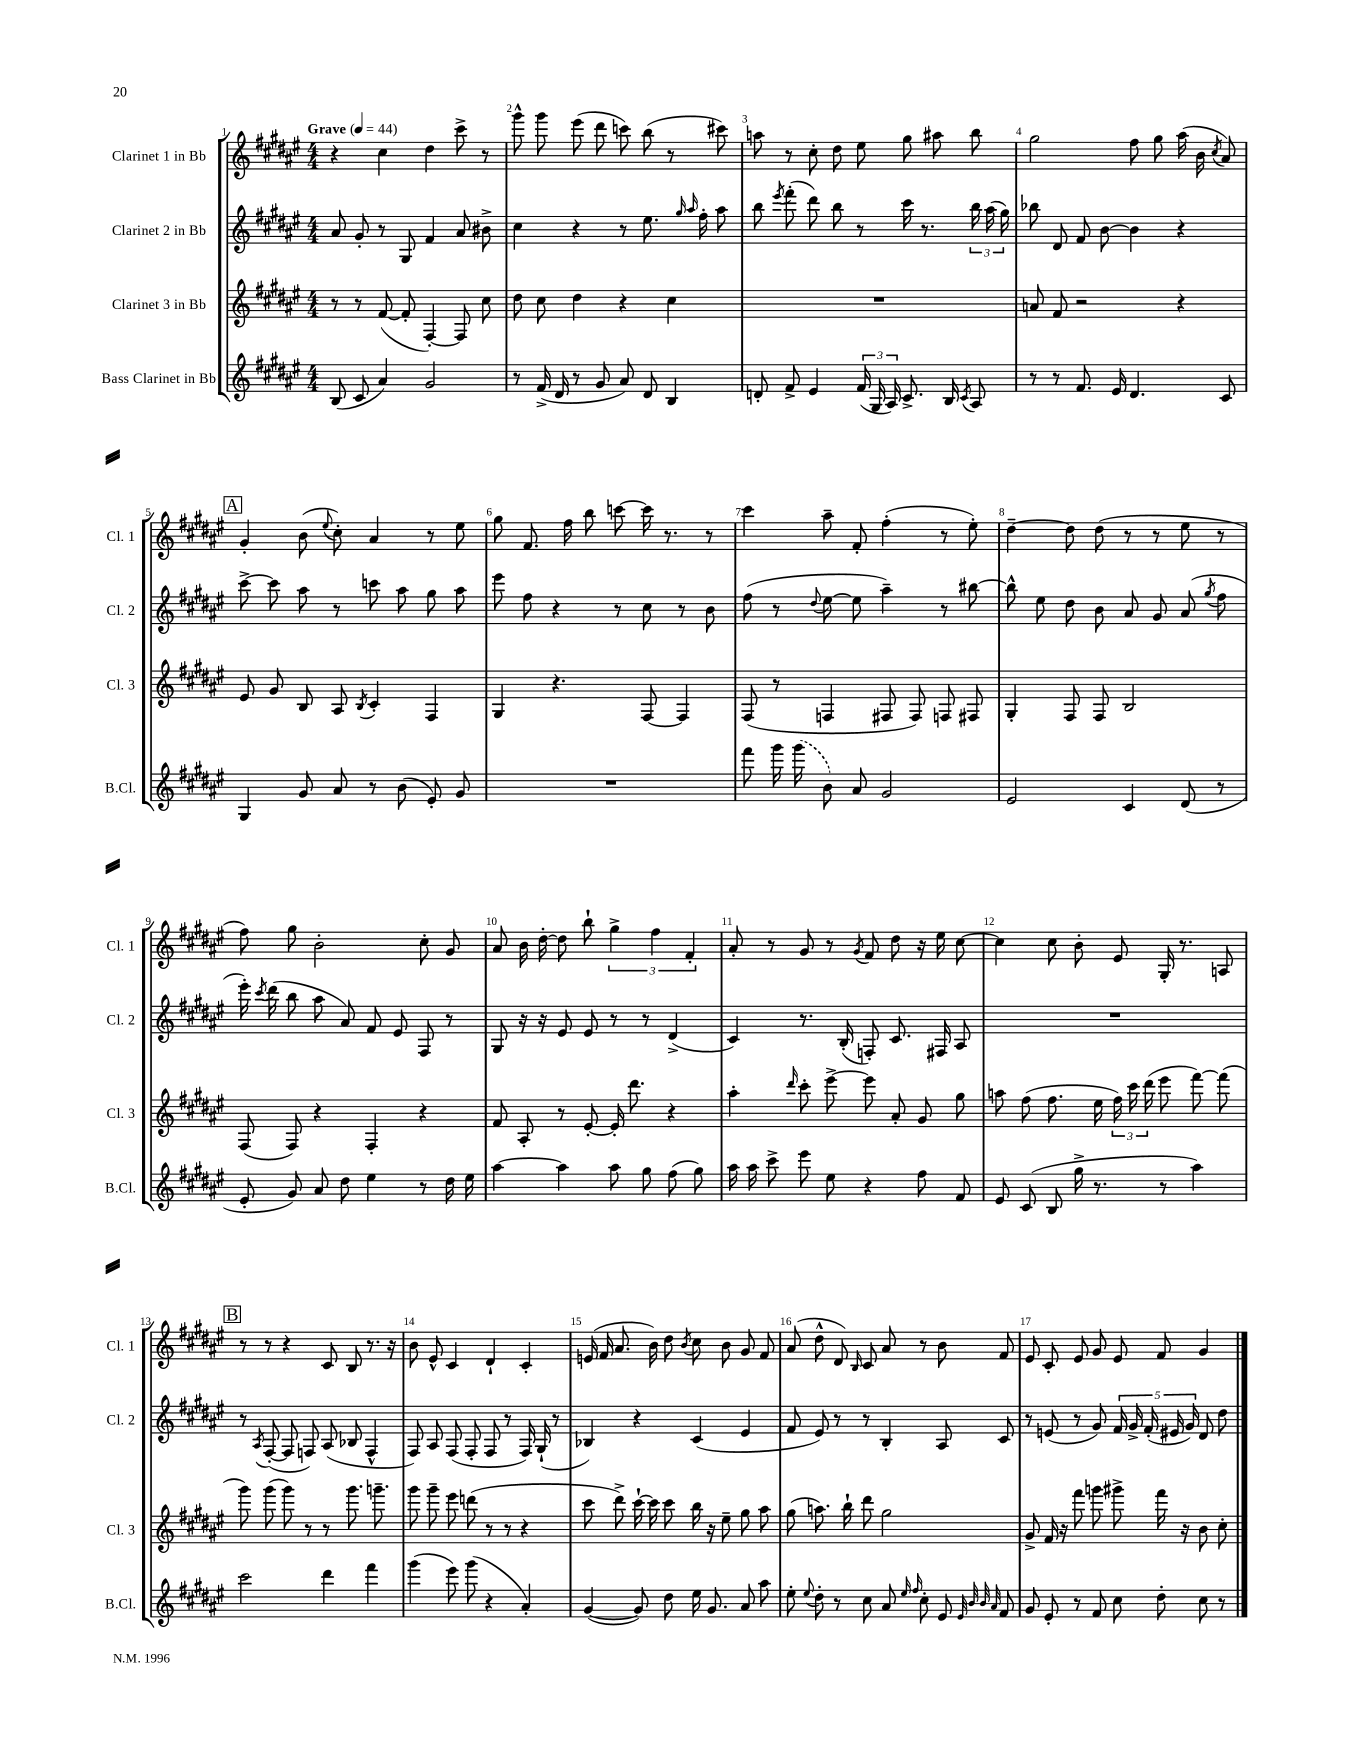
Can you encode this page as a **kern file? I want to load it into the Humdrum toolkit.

**kern	**kern	**kern	**kern
*staff4	*staff3	*staff2	*staff1
*clefG2	*clefG2	*clefG2	*clefG2
*k[f#c#g#d#a#e#]	*k[f#c#g#d#a#e#]	*k[f#c#g#d#a#e#]	*k[f#c#g#d#a#e#]
*M4/4	*M4/4	*M4/4	*M4/4
*MM44	*MM44	*MM44	*MM44
(8B	8r	8a#	4r
8c#	8r	8g#'	.
4a#)	([8f#	8r	4cc#
.	8f#']	8G#	.
2g#	[4F#')	4f#	4dd#
.	8F#]	8a#	8ccc#^
.	8cc#	8b#^	8r
=	=	=	=
8r	8dd#	4cc#	8ggg#^^
(16f#^	8cc#	.	8ggg#
16d#	.	.	.
8r	4dd#	4r	(8eee#
8g#	.	.	8ddd#
8a#)	4r	8r	8ccc)
8d#	.	8.ee#	(8bb
4B	4cc#	.	8r
.	.	16qqgg#	.
.	.	16qqaa#	.
.	.	16ff#'	.
.	.	8aa#	8ccc#)
=	=	=	=
8d'	1r	8bb	8aa
.	.	8qeee#	.
8f#^	.	(8fff#'	8r
4e#	.	8ddd#)	8cc#'
.	.	8bb	8dd#
(24f#	.	8r	8ee#
24G#	.	.	.
24A#)	.	.	.
8.c#^	.	16ccc#	8gg#
.	.	8.r	.
.	.	.	8aa#
16B	.	.	.
8qc#	.	.	.
8A#	.	24bb	8bb
.	.	(24aa#	.
.	.	24gg#)	.
=	=	=	=
8r	8a	8bb-	2gg#
8r	8f#	8d#	.
8.f#	2r	8f#	.
.	.	[8b	.
16e#	.	.	.
4.d#	.	4b]	8ff#
.	.	.	8gg#
.	4r	4r	(16aa#
.	.	.	16b
.	.	.	8qcc#
8c#	.	.	8a#)
=	=	=	=
4G#	8e#	[8ccc#^	4g#'
.	8g#	8ccc#]	.
8g#	8B	8aa#	(8b
.	.	.	8qqee#
8a#	8A#	8r	8cc#')
.	8qB	.	.
8r	4c#'	8ccc	4a#
(8b	.	8aa#	.
8e#')	4F#	8gg#	8r
8g#	.	8aa#	8ee#
=	=	=	=
1r	4G#	8eee#	8gg#
.	.	8ff#	8.f#
.	4.r	4r	.
.	.	.	16ff#
.	.	.	8bb
.	.	8r	[8ccc
.	[8F#	8cc#	16ccc]
.	.	.	8.r
.	4F#]	8r	.
.	.	8b	8r
=	=	=	=
8fff#	(8F#	(8ff#	4ccc#
16ggg#	8r	8r	.
(16ggg#	.	.	.
.	.	8qqdd#	.
8b)	4F	[8ee#	8aa#~
8a#	.	8ee#]	8f#'
2g#	8F#	4aa#~)	(4ff#'
.	8F#)	.	.
.	8F	8r	8r
.	8F#	[8bb#	8ee#')
=	=	=	=
2e#	4G#'	8bb#^^]	[4dd#~
.	.	8ee#	.
.	8F#	8dd#	8dd#]
.	8F#	8b	(8dd#
4c#	2B	8a#	8r
.	.	8g#	8r
(8d#	.	(8a#	8ee#
.	.	8qgg#	.
8r	.	8ff#	8r
=	=	=	=
8e#'	(8F#	16eee#')	8ff#)
.	.	8qccc#	.
.	.	(16ddd#	.
8g#)	8F#)	8bb	8gg#
8a#	4r	8aa#	2b'
8dd#	.	8a#)	.
4ee#	4F#'	8f#	.
.	.	8e#	.
8r	4r	8F#	8cc#'
16dd#	.	8r	8g#
16ee#	.	.	.
=	=	=	=
[4aa#	8f#	8G#	8a#
.	8A#'	16r	16b
.	.	16r	[16dd#'
4aa#]	8r	8e#	8dd#]
.	[8e#'	8e#	8bb`
8aa#	16e#']	8r	6gg#^
.	8.ddd#	.	.
8gg#	.	8r	.
.	.	.	6ff#
(8ff#	4r	(4d#^	.
.	.	.	6f#'
8gg#)	.	.	.
=	=	=	=
16aa#	4aa#'	4c#)	8a#'
16aa#	.	.	.
8ccc#^	.	.	8r
.	16qqddd#	.	.
8eee#	8ccc#'	8.r	8g#
8ee#	[8eee#^	.	8r
.	.	(16B'	.
.	.	.	8qg#
4r	8eee#]	8F')	8f#
.	8a#'	8.c#	8dd#
8ff#	8g#	.	16r
.	.	16F#	16ee#
8f#	8gg#	8A#	[8cc#
=	=	=	=
8e#	8aa	1r	4cc#]
(8c#	(8ff#	.	.
8B	8.ff#	.	8cc#
16gg#^	.	.	8b'
8.r	16ee#	.	.
.	24ff#)	.	8e#
.	24ccc#	.	.
.	(24ddd#	.	.
8r	8eee#	.	16G#'
.	.	.	8.r
4aa#)	[8fff#)	.	.
.	(8fff#]	.	8A
=	=	=	=
2ccc#	8ggg#)	8r	8r
.	.	8qA#	.
.	(8ggg#	([8F#'	8r
.	8ggg#)	8F#]	4r
.	8r	8F)	.
4ddd#	8r	(8A#	8c#
.	8.ggg#	8B-	8B
4fff#	.	4F^^	8.r
.	8.ggg~	.	.
.	.	.	16r
=	=	=	=
(4ggg#	8ggg#	8F#)	8b
.	8ggg#~	8A#	8e#^^
8eee#)	8eee#	(8F#	4c#
(8ggg#	(8ddd	8F#'	.
4r	8r	8F#	4d#`
.	8r	8r	.
4a#')	4r	16F#)	4c#'
.	.	(16G#`	.
.	.	8r	.
=	=	=	=
([4g#	8ccc#	4B-)	(16e
.	.	.	16f#
.	8ddd#^)	.	8.a#
8g#])	[16ccc#`	4r	.
.	16ccc#]	.	16b)
8dd#	8ccc#	.	8dd#
.	.	.	8qb
16ee#	16bb	(4c#	8cc#
8.g#	16r	.	.
.	8ee#~	.	8b
8a#	8gg#	4e#	8g#
8aa#	8aa#	.	8f#
=	=	=	=
8ee#'	(8gg#	8f#	(8a#
8qqee#	.	.	.
8dd#'	8.aa)	8e#)	8dd#^^
8r	.	8r	8d#)
.	16bb`	.	.
.	.	.	16qqB
8cc#	8ddd#	8r	8c#
8a#	2gg#	4B'	8a#
16qqee#	.	.	.
16qqff#	.	.	.
8cc#'	.	.	8r
8e#	.	8A#	8b
32qqe#	.	.	.
32qqb	.	.	.
32qqb	.	.	.
32qqa#	.	.	.
8f#	.	8c#	8f#
=	=	=	=
8g#	8g#^	8r	8e#
8e#'	16f#	(8e	8c#'
.	16r	.	.
8r	8fff#	8r	8e#
8f#	8ggg	8g#)	8g#
8cc#	8ggg#^	20f#	8e#
.	.	20g#^	.
.	.	(20f#'	.
8dd#'	16fff#	.	8f#
.	.	20e#	.
.	16r	.	.
.	.	20g#)	.
8cc#	8b	8d#	4g#
8r	8cc#'	8dd#	.
==	==	==	==
*-	*-	*-	*-
